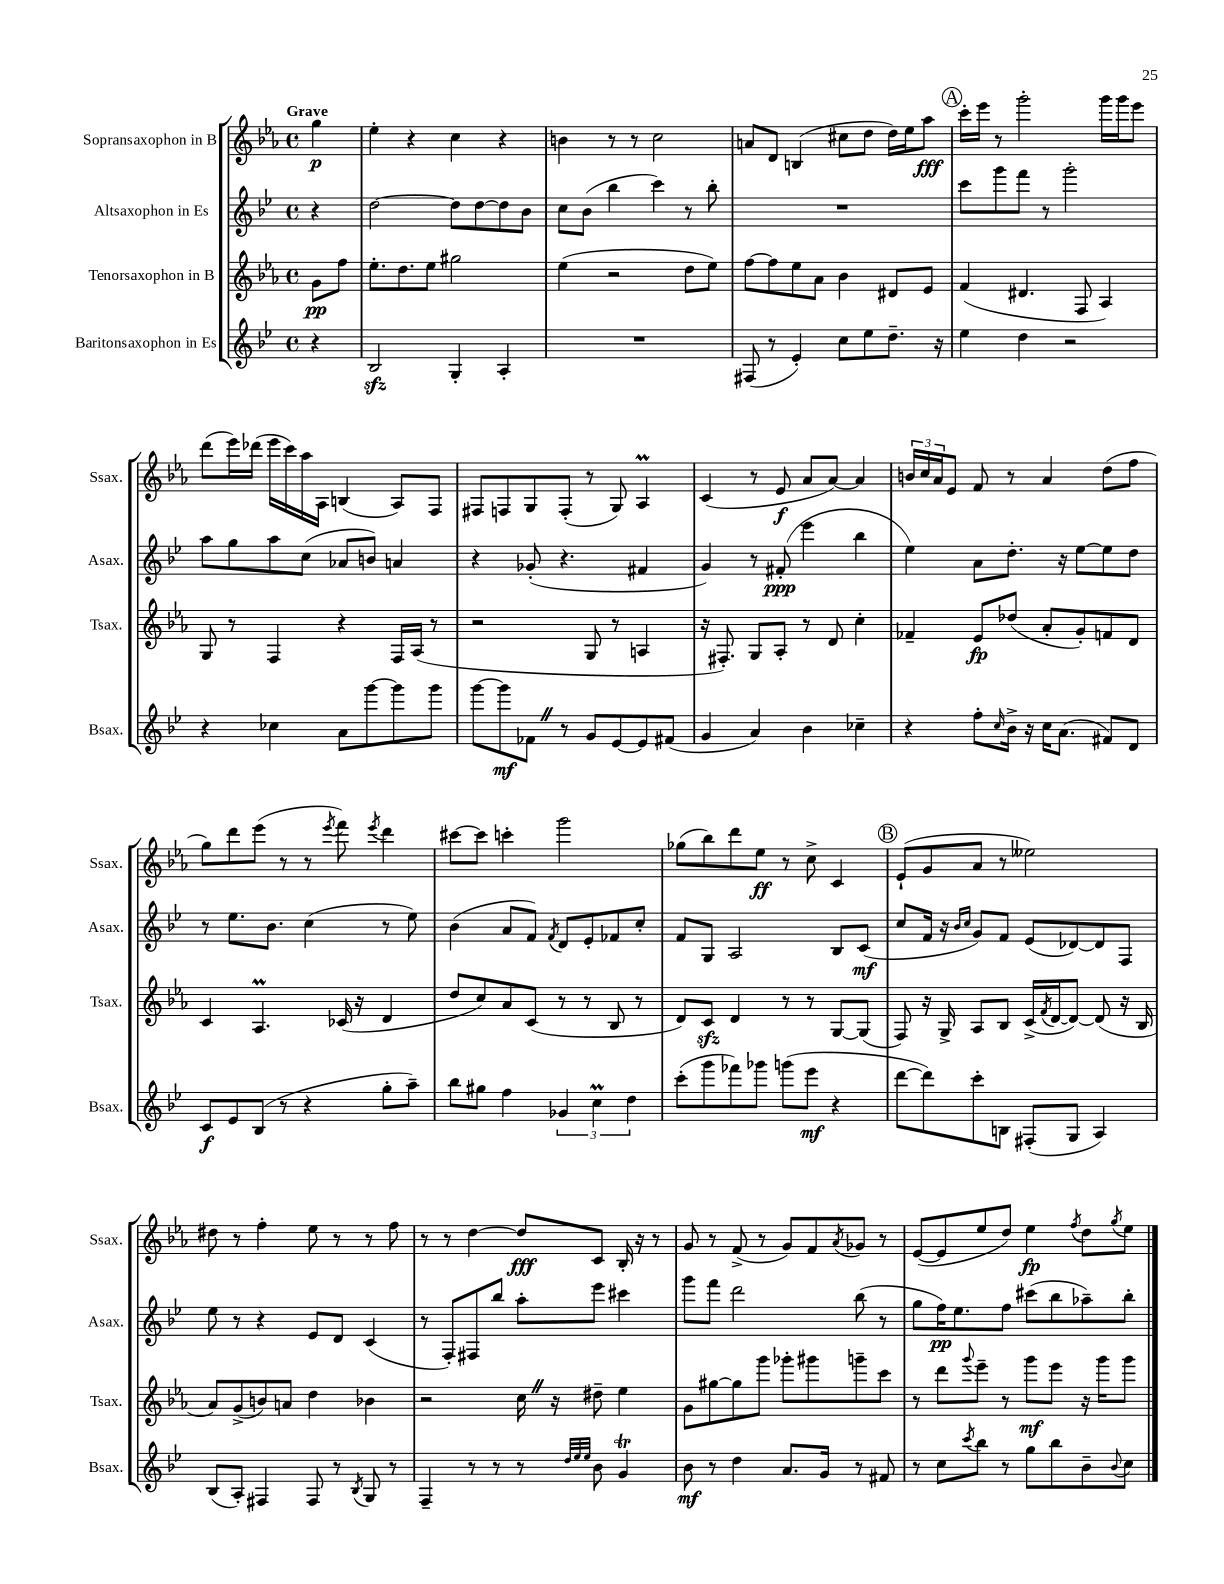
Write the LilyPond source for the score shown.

<<
\new StaffGroup <<
\new Staff = "s0" \with { instrumentName = "Sopransaxophon in B" shortInstrumentName = "Ssax." } {
    \clef treble \key ees \major \defaultTimeSignature \time 4/4 \partial 4 \tempo "Grave"
    g''4\p |
    ees''4-. r4 c''4 r4 |
    b'4 r8 r8 c''2 |
    a'8 d'8 b4( cis''8 d''8 d''16) ees''16 aes''8\fff |
    \mark \markup { \circle "A" } c'''16-. ees'''16 r8 g'''2-. g'''16 g'''16 ees'''8 |
    d'''8( ees'''16) des'''16( ees'''16 c'''16) aes''16 aes16 b4( aes8) f8 |
    fis8 f8 g8 f8-.( r8 g8) aes4\prall |
    c'4( r8 ees'8\f aes'8 aes'8~) aes'4 |
    \tuplet 3/2 { b'16 c''16 aes'16 } ees'8 f'8 r8 aes'4 d''8( f''8 |
    g''8) d'''8 ees'''8( r8 r8 \acciaccatura { ees'''8 } f'''8) \acciaccatura { ees'''8 } d'''4 |
    cis'''8~ cis'''8 c'''4-. g'''2 |
    ges''8( bes''8) d'''8 ees''8\ff r8 c''8-> c'4 |
    \mark \markup { \circle "B" } ees'8-!( g'8 aes'8 r8 eeses''2) |
    dis''8 r8 f''4-. ees''8 r8 r8 f''8 |
    r8 r8 d''4~ d''8\fff c'8 bes16-. r16 r8 |
    g'8 r8 f'8->( r8 g'8) f'8 \acciaccatura { aes'8 } ges'8 r8 |
    ees'8~( ees'8 ees''8 d''8) ees''4\fp \acciaccatura { f''8 } d''8 \acciaccatura { g''8 } ees''8 \bar "|." |
}
\new Staff = "s1" \with { instrumentName = "Altsaxophon in Es" shortInstrumentName = "Asax." } {
    \clef treble \key bes \major \defaultTimeSignature \time 4/4 \partial 4
    r4 |
    d''2~ d''8 d''8~ d''8 bes'8 |
    c''8 bes'8( bes''4 c'''4) r8 bes''8-. |
    R1 |
    \mark \markup { \circle "A" } c'''8 g'''8 f'''8 r8 g'''2-. |
    a''8 g''8 a''8 c''8( aes'8 b'8) a'4 |
    r4 ges'8-.( r4. fis'4 |
    g'4) r8 fis'8-.\ppp( ees'''4 bes''4 |
    ees''4) a'8 d''8.-. r16 ees''8~ ees''8 d''8 |
    r8 ees''8. bes'8. c''4( r8 ees''8) |
    bes'4( a'8 f'8) \acciaccatura { f'8 } d'8 ees'8-. fes'8 c''8-. |
    f'8 g8 a2 bes8 c'8\mf( |
    \mark \markup { \circle "B" } c''8 f'16 r16 \grace { bes'16 c''16 } g'8) f'8 ees'8( des'8~) des'8 f8 |
    ees''8 r8 r4 ees'8 d'8 c'4( |
    r8 f8-.) fis8 bes''8 a''8-. ees'''8 cis'''4 |
    g'''8 f'''8 d'''2 bes''8( r8 |
    g''8 f''16\pp) ees''8. f''8 cis'''8( bes''8 aes''8--) bes''8-. \bar "|." |
}
\new Staff = "s2" \with { instrumentName = "Tenorsaxophon in B" shortInstrumentName = "Tsax." } {
    \clef treble \key ees \major \defaultTimeSignature \time 4/4 \partial 4
    g'8\pp f''8 |
    ees''8.-. d''8. ees''8 gis''2 |
    ees''4( r2 d''8 ees''8) |
    f''8~ f''8 ees''8 aes'8 bes'4 dis'8 ees'8 |
    \mark \markup { \circle "A" } f'4( dis'4. f8 aes4) |
    g8 r8 f4 r4 f16 aes16( r8 |
    r2 g8 r8 a4 |
    r16 fis8.-.) g8 aes8-. r8 d'8 c''4-. |
    fes'4-- ees'8\fp des''8( aes'8-. g'8-.) f'8 d'8 |
    c'4 aes4.\prall ces'16( r16 d'4 |
    d''8 c''8) aes'8 c'8( r8 r8 bes8 r8 |
    d'8) c'8\sfz d'4 r8 r8 g8~ g8( |
    \mark \markup { \circle "B" } f8) r16 g16-> aes8 bes8 c'16->( \acciaccatura { f'8 } d'16~ d'8~) d'8( r16 bes16 |
    aes'8) g'8->( b'8) a'8 d''4 bes'4 |
    r2 c''16 \once \override BreathingSign.text = \markup { \musicglyph "scripts.caesura.straight" } \breathe r16 dis''8-- ees''4 |
    g'8 gis''8~ gis''8 g'''8 ges'''8-. gis'''8 g'''8-- c'''8 |
    r8 d'''8 \appoggiatura { g'''8 } ees'''8-- r8 g'''8\mf ees'''8 r16 g'''16 g'''8 \bar "|." |
}
\new Staff = "s3" \with { instrumentName = "Baritonsaxophon in Es" shortInstrumentName = "Bsax." } {
    \clef treble \key bes \major \defaultTimeSignature \time 4/4 \partial 4
    r4 |
    bes2\sfz g4-. a4-. |
    R1 |
    fis8( r8 ees'4-.) c''8 ees''8 d''8.-- r16 |
    \mark \markup { \circle "A" } ees''4 d''4 r2 |
    r4 ces''4 a'8 g'''8~ g'''8 g'''8 |
    g'''8~ g'''8\mf fes'8 \once \override BreathingSign.text = \markup { \musicglyph "scripts.caesura.straight" } \breathe r8 g'8 ees'8~ ees'8 fis'8( |
    g'4 a'4) bes'4 ces''4-- |
    r4 f''8-. \grace { c''16 } bes'16-> r16 c''16 a'8.( fis'8) d'8 |
    c'8\f ees'8 bes8( r8 r4 g''8-. a''8--) |
    bes''8 gis''8 f''4 \tuplet 3/2 { ges'4 c''4\prall d''4 } |
    c'''8-.( g'''8 fes'''8) ges'''8 g'''8( ees'''8\mf r4 |
    \mark \markup { \circle "B" } d'''8~ d'''8) c'''8-. b8 fis8-.( g8 a4) |
    bes8( a8-.) fis4 fis8 r8 \acciaccatura { bes8 } g8 r8 |
    f4-- r8 r8 r8 \grace { d''32 ees''32 ees''32 } bes'8 g'4\trill |
    bes'8\mf r8 d''4 a'8. g'16 r8 fis'8 |
    r8 c''8 \acciaccatura { c'''8 } bes''8 r8 g''8 bes''8 bes'8-- \appoggiatura { bes'8 } c''8 \bar "|." |
}
>>
>>
\layout { \context { \Score \remove "Bar_number_engraver" } }
